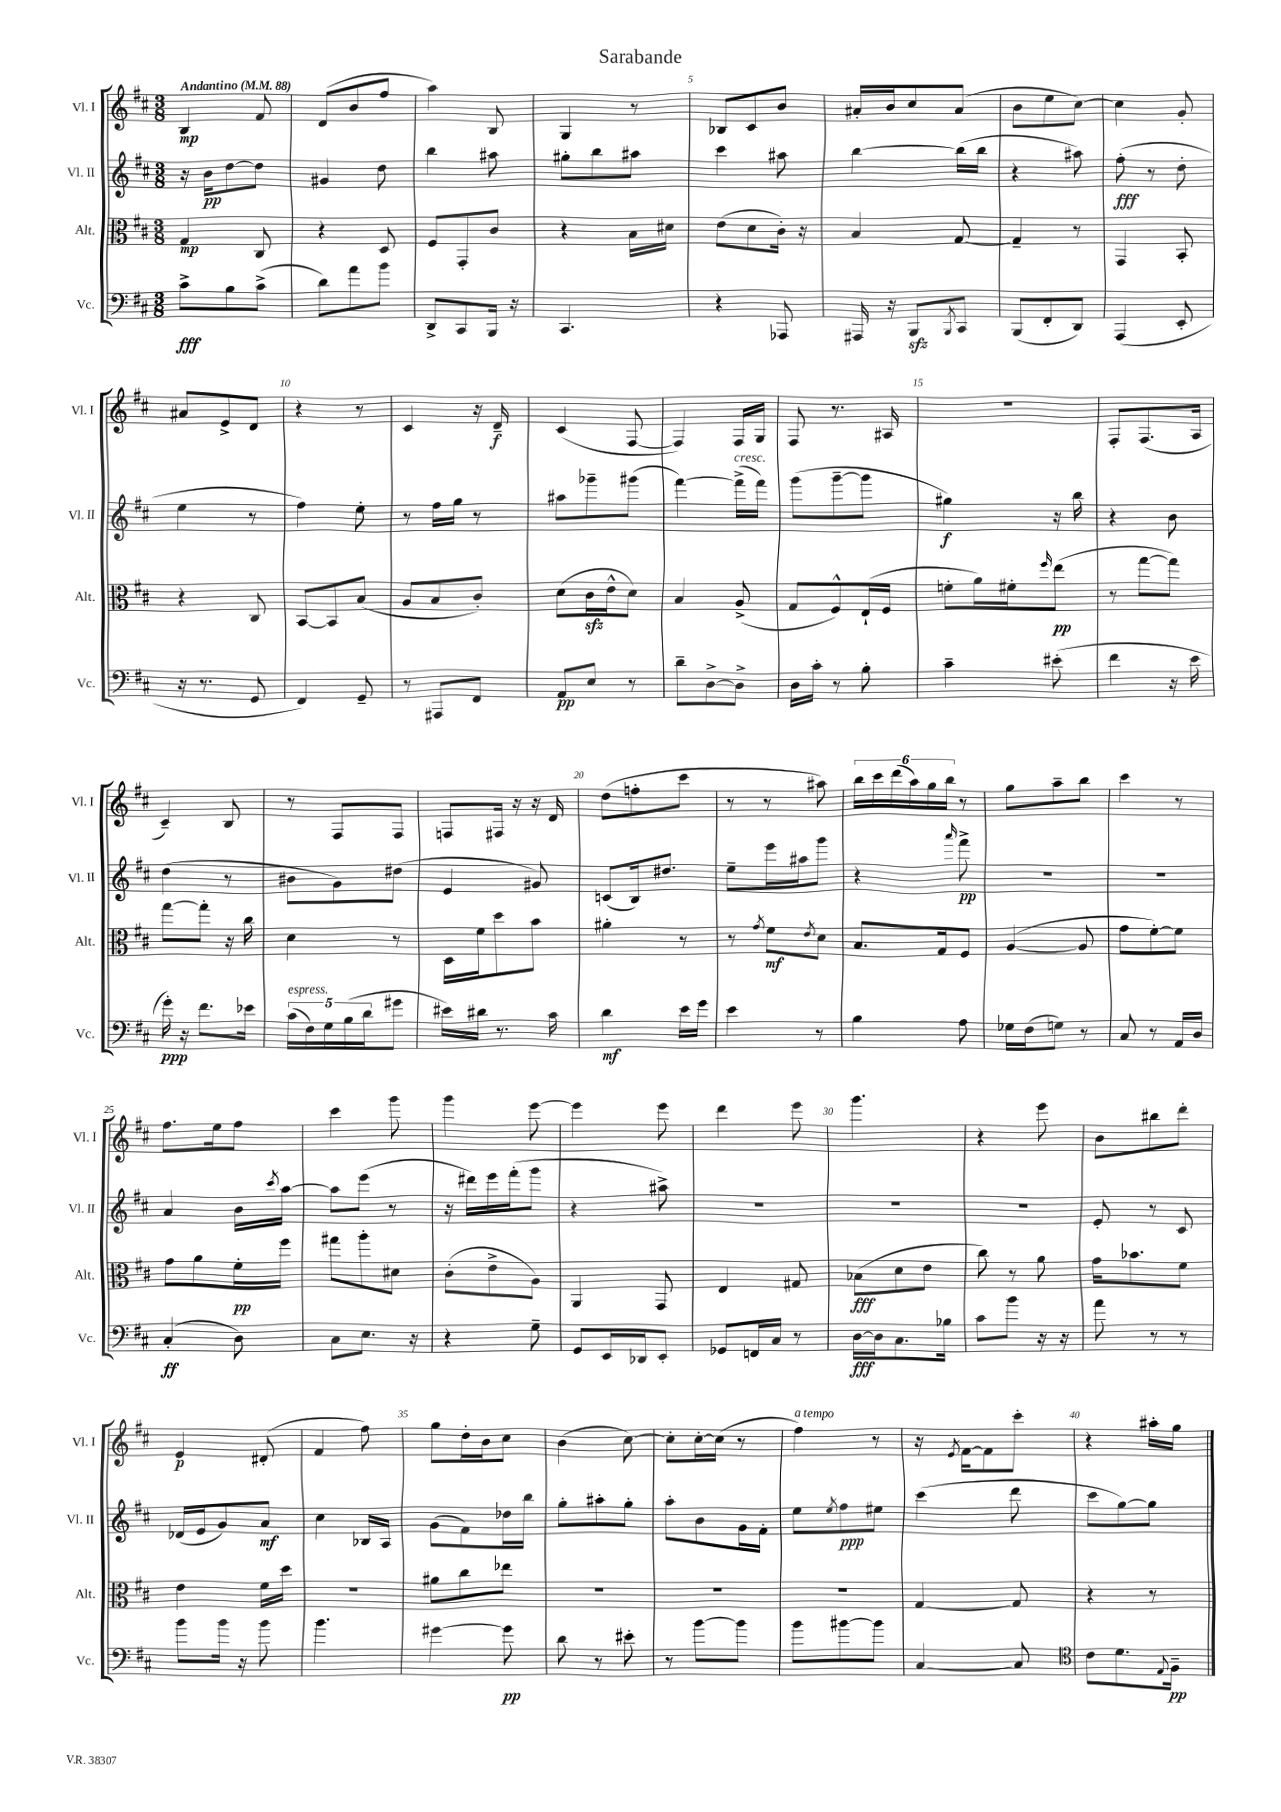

**kern	**kern	**kern	**kern
*staff4	*staff3	*staff2	*staff1
*clefF4	*clefC3	*clefG2	*clefG2
*k[f#c#]	*k[f#c#]	*k[f#c#]	*k[f#c#]
*M3/8	*M3/8	*M3/8	*M3/8
*MM88	*MM88	*MM88	*MM88
8c#^	4G	16r	4B
.	.	16b	.
8B	.	[8dd	.
(8c#^	8C#	8dd]	8f#
=	=	=	=
8d)	4r	4g#	(8d
8a	.	.	8b
8b	8D	8dd	8ff#
=	=	=	=
8DD^	8F#	4bb	4aa)
8CC#	8GG'	.	.
16BBB	8c#	8aa#	8B
16r	.	.	.
=	=	=	=
4.CC#	4r	8gg#'	4G
.	.	8bb	.
.	16B	8aa#	8r
.	16d#	.	.
=	=	=	=
4r	(8e	4ccc#	8B-
.	8d	.	8c#
8AAA-	16c#')	8aa#	8b
.	16r	.	.
=	=	=	=
16AAA#	4B	[4bb	16a#'
16r	.	.	16b
8BBB	.	.	8cc#
8qBBB	.	.	.
8CC#	[8G	(16bb]	(8a#
.	.	16bb	.
=	=	=	=
(8BBB	4G~]	4r	8b
8FF#'	.	.	8ee
8DD)	8r	8aa#)	[8cc#)
=	=	=	=
(4AAA	4GG	(8ff#'	4cc#]
.	.	8r	.
8EE'	8BB'	8dd'	8g'
=	=	=	=
16r	4r	4ee	8a#
8.r	.	.	.
.	.	.	8e^
8GG	8C#	8r	8d
=	=	=	=
4FF#)	[8BB	4ff#)	4r
.	8BB]	.	.
8GG~	(8B	8ee'	8r
=	=	=	=
8r	8A	8r	4c#
8AAA#	8B	16ff#	.
.	.	16gg	.
8FF#	8c#')	8r	16r
.	.	.	16d~
=	=	=	=
8AA	(8d	8aa#	(4c#
8E	16c#	8ggg-~	.
.	16e^^	.	.
8r	8d)	(8ggg#	[8F#
=	=	=	=
8d~	4B	[4fff#)	4F#])
[8D^	.	.	.
8D^]	(8A^	(16fff#^]	16F#
.	.	16fff#)	16G
=	=	=	=
16D	8G	(8ggg	8F#
16c#'	.	.	.
8r	8F#^^)	[8ggg~	8.r
8B'	(16E`	8ggg]	.
.	16F#	.	16A#
=	=	=	=
4c#~	8f'	4gg#)	4.r
.	16a)	.	.
.	16f#'	.	.
.	16qqff#	.	.
(8e#'	(8ee	16r	.
.	.	16bb	.
=	=	=	=
4f#	8r	4r	8F#'
.	[8gg	.	(8.F#
16r	8gg])	8b	.
16e	.	.	16A
=	=	=	=
16g')	[8gg	(4dd	4c#~)
16r	.	.	.
8.f#	8gg']	.	.
.	16r	8r	8B
16e-	16cc#	.	.
=	=	=	=
(20c#	4d	8b#	8r
20F#)	.	.	.
20G	.	.	.
.	.	8g)	8F#
(20B	.	.	.
20d	.	.	.
8g#	8r	(8dd#	8F#
=	=	=	=
16e#)	16D	4e	8F
16d#	16f#	.	.
8.r	8dd	.	16F#
.	.	.	16r
.	8b	8g#)	16r
16c#	.	.	16d
=	=	=	=
4d	4a#'	(8c	(8dd
.	.	16B)	8ff'
.	.	8.dd#	.
16e	8r	.	8ccc#
16g	.	.	.
=	=	=	=
4e	8r	8ee~	8r
.	8qg	.	.
.	8f#	16eee	8r
.	.	16aa#	.
.	8qe	.	.
8r	8d	8ggg	8aa#)
=	=	=	=
4B	8.B	4r	24bb
.	.	.	24ccc#
.	.	.	(24ddd
.	.	.	24aa)
.	.	.	24gg
.	16G	.	.
.	.	.	24bb
.	.	16qqaaa	.
8A	8F#	8fff#^	8r
=	=	=	=
16G-	([4A	4.r	8gg
(16F#	.	.	.
8G)	.	.	8aa~
8r	8A]	.	8bb
=	=	=	=
8C#	8g	4.r	4ccc#
8r	[8f#')	.	.
16AA	8f#]	.	8r
16D	.	.	.
=	=	=	=
(4C#'	8g	4a	8.ff#
.	8a	.	.
.	.	.	16ee
8D)	16f#'	16b	8ff#
.	.	8qccc#	.
.	16ff#	[16aa	.
=	=	=	=
8C#	8gg#	8aa]	4ccc#
8.E	8aa'	(8eee	.
.	8d#	8r	8ggg
16r	.	.	.
=	=	=	=
4r	(8c#'	16r	4ggg
.	.	16ddd#)	.
.	8e^	16eee	.
.	.	(16fff#'	.
8G~	8A)	8ggg	[8eee
=	=	=	=
8GG	4AA	4r	4eee]
16EE	.	.	.
16DD-	.	.	.
8EE'	8GG	8aa#^)	8eee
=	=	=	=
8GG-	4E	4.r	4ddd
16FF	.	.	.
16C#	.	.	.
8r	8G#	.	8eee
=	=	=	=
[16D	(8B-	4.r	4.ggg
16D]	.	.	.
8.C#	8d	.	.
.	8e	.	.
16B-	.	.	.
=	=	=	=
8c#	8cc#)	4.r	4r
8b	8r	.	.
16r	8a	.	8eee
16r	.	.	.
=	=	=	=
8a	16g	8e'	8b
.	8.b-	.	.
8r	.	8r	8bb#
8r	8f#	8c#	8ddd'
=	=	=	=
8b	4e	(16d-	4e
.	.	16e	.
16b	.	8g)	.
16r	.	.	.
8b	16f#	8a	(8d#'
.	16dd	.	.
=	=	=	=
4.b	4.r	4cc#	4f#
.	.	16B-	8ff#)
.	.	16A	.
=	=	=	=
[4g#	8a#	(8g	8gg
.	8cc#	8f#)	16dd'
.	.	.	16b
8g#]	8ee-	16dd-	8cc#
.	.	16bb	.
=	=	=	=
8d	4.r	8gg'	(4b
8r	.	8aa#'	.
8e#'	.	8gg'	[8cc#)
=	=	=	=
8r	4.r	8aa'	8cc#']
[8b	.	8b	[16cc#'
.	.	.	(16cc#]
8b]	.	16g	8r
.	.	16f#'	.
=	=	=	=
8b	4.r	8ee	4ff#)
.	.	8qee	.
[8b#	.	8ff#	.
8b#]	.	8ee#	8r
=	=	=	=
[4C#	[4G	(4ccc#	16r
.	.	.	8qe
.	.	.	[16f#
.	.	.	8f#]
8C#]	8G]	8ddd	8ccc#'
=	=	=	=
*clefC4	*	*	*
8c#	4r	8ccc#	4r
8.d	.	[8gg)	.
.	8r	8gg]	16aa#'
8qqE	.	.	.
16F#~	.	.	16gg
==	==	==	==
*-	*-	*-	*-
